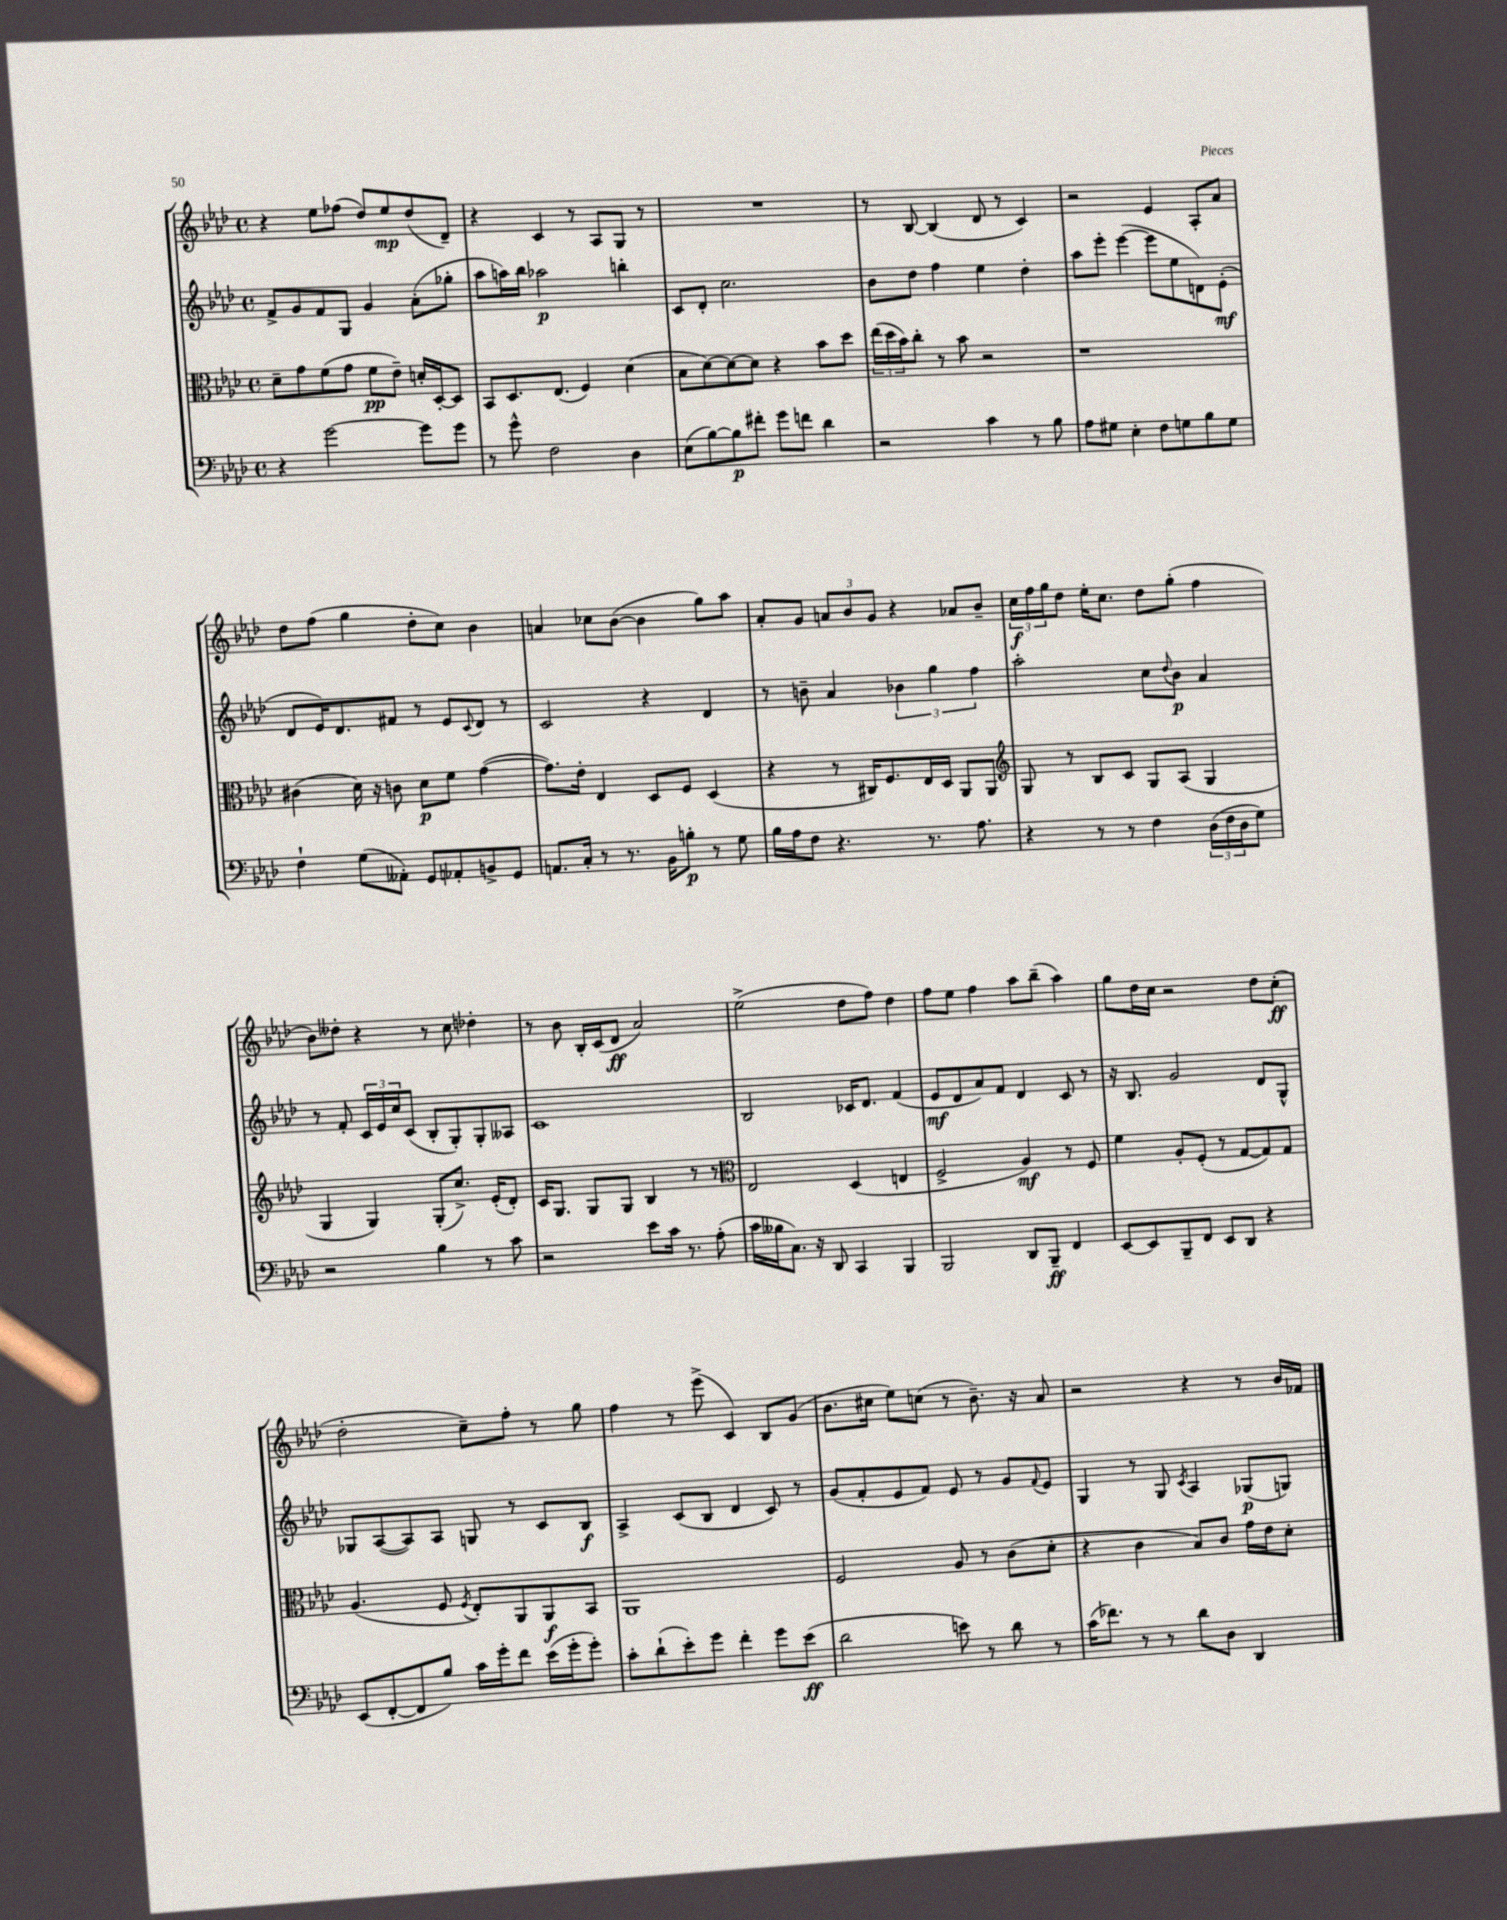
<<
\new StaffGroup <<
\new Staff = "s0" {
    \clef treble \key aes \major \defaultTimeSignature \time 4/4
    r4 ees''8 fes''8( des''8) ees''8\mp des''8( des'8--) |
    r4 c'4 r8 aes8 g8 r8 |
    R1 |
    r8 bes8~ bes4( des'8 r8 c'4) |
    r2 ees'4 aes8-. aes'8 |
    des''8 f''8( g''4 des''8-. c''8) bes'4 |
    a'4 ces''8 bes'8~( bes'4 g''8) aes''8 |
    aes'8-. g'8 \tuplet 3/2 { a'8 bes'8 g'8 } r4 aes'8 bes'8-- |
    \tuplet 3/2 { c''16\f f''16 g''16 } des''8 ees''16-. c''8. des''8 g''8-.( f''4 |
    bes'8) deses''8-. r4 r8 c''8 des''4-. |
    r8 bes'8 bes16-. c'16( des'8\ff aes'2) |
    ees''2->( des''8 f''8) des''4 |
    f''8 ees''8 f''4 aes''8 bes''8--( aes''4) |
    g''8 des''16 c''16 r2 des''8 c''8-.\ff( |
    des''2-. c''8--) f''8-. r8 g''8 |
    f''4 r8 ees'''8->( c'4) bes8 g'8( |
    bes'8. cis''16 ees''8) c''8( r8 bes'8.--) r16 aes'8 |
    r2 r4 r8 bes'16 fes'16 \bar "|." |
}
\new Staff = "s1" {
    \clef treble \key aes \major \defaultTimeSignature \time 4/4
    f'8-> g'8 f'8 g8 g'4 aes'8-.( ges''8-. |
    aes''8 a''16) bes''16 aes''2\p b''4-. |
    c'8 des'8-. c''2. |
    bes'8 des''8 f''4 ees''4 des''4-. |
    aes''8 ees'''8-. ees'''4~( ees'''8 ees''8 d'8) ees'8-.\mf( |
    des'8 ees'16) des'8. fis'8 r8 ees'8 \appoggiatura { c'8 } des'8 r8 |
    c'2 r4 des'4 |
    r8 b'8-- aes'4 \tuplet 3/2 { bes'4 g''4 f''4 } |
    aes''2-. c''8 \appoggiatura { des''8 } bes'8\p aes'4 |
    r8 f'8-. \tuplet 3/2 { c'16 ees'16 c''16 } c'8( bes8-. g8-.) g8-. aeses8 |
    c'1 |
    bes2 ces'16 des'8. f'4( |
    ees'8\mf des'8 aes'8) f'8 des'4 c'8 r8 |
    r16 bes8. g'2 des'8 g8-^ |
    ges8 aes8~( aes8) aes8 g8 r8 c'8 bes8\f |
    aes4-> c'8( bes8 des'4 c'8) r8 |
    g'8( f'8-. ees'8 f'8) ees'8 r8 g'8 \appoggiatura { f'8 } ees'8 |
    g4 r8 g8 \acciaccatura { c'8 } aes4 ges8\p( g8) \bar "|." |
}
\new Staff = "s2" {
    \clef alto \key aes \major \defaultTimeSignature \time 4/4
    des'8-- g'8 f'8( g'8 f'8\pp ees'8--) d'16-. des16~-. des8 |
    bes,8 des8. ees8.( f4) des'4( |
    bes8 des'8~) des'8~ des'8 r4 bes'8 des''8 |
    \tuplet 3/2 { ees''16( des''16 bes'16) } c''8-. r8 bes'8 r2 |
    r1 |
    cis'4( des'16) r16 c'8 des'8\p f'8 g'4~( |
    g'8.) ees'16-. ees4 des8 f8 des4( |
    r4 r8 cis16) f8. ees16 des16 aes,8 aes,8 |
    \clef treble g8 r8 bes8 c'8 g8 aes8( g4 |
    g4 g4) g8-.( c''8.->) ees'16-.( des'8-.) |
    c'16 g8. g8 g8 bes4 r8 r8 |
    \clef alto ees2 des4( e4 |
    f2-> aes4\mf) r8 f8 |
    f'4 aes8-. f8-.( r8 g8~ g8) g8 |
    aes4.( f8 \acciaccatura { f8 } ees8-.) aes,8 aes,8\f bes,8 |
    aes,1 |
    f2 aes8 r8 c'8( des'8-. |
    r4 c'4 bes8) c'8 g'16 ees'16 des'8-. \bar "|." |
}
\new Staff = "s3" {
    \clef bass \key aes \major \defaultTimeSignature \time 4/4
    r4 g'2~ g'8 g'8 |
    r8 g'8-^ f2 des4 |
    ees8( bes8~) bes8\p fis'8-. g'8 f'8 des'4 |
    r2 c'4 r8 bes8 |
    aes8 gis8 ees4-. f8 g8 bes8 g8 |
    f4-! g8( aeses,8-.) g,8 aes,8-. b,8-> g,8 |
    a,8. c16-. r8 r8. bes,16 b8-.\p r8 g8 |
    bes16 aes16 f8 r4. r8. aes8. |
    r4 r8 r8 f4 \tuplet 3/2 { des16( f16 des16 } g8) |
    r2 bes4 r8 c'8 |
    r2 ees'8 c'16 r8. aes8-.( |
    c'16 beses16 c8.) r16 des,8 c,4 bes,,4 |
    bes,,2 des,8 bes,,8--\ff f,4 |
    ees,8~ ees,8 bes,,8-- f,8 ees,8 des,8 r4 |
    ees,8( f,8~-. f,8 bes8) c'16 g'16-. f'8 ees'16( g'16-. g'8-.) |
    c'8-. des'8-!( ees'8-.) g'8 f'4-. g'8 ees'8\ff( |
    des'2 e'8) r8 des'8 r8 |
    c'16( fes'8.) r8 r8 des'8 des8 des,4 \bar "|." |
}
>>
>>
\layout { \context { \Score \remove "Bar_number_engraver" } }
